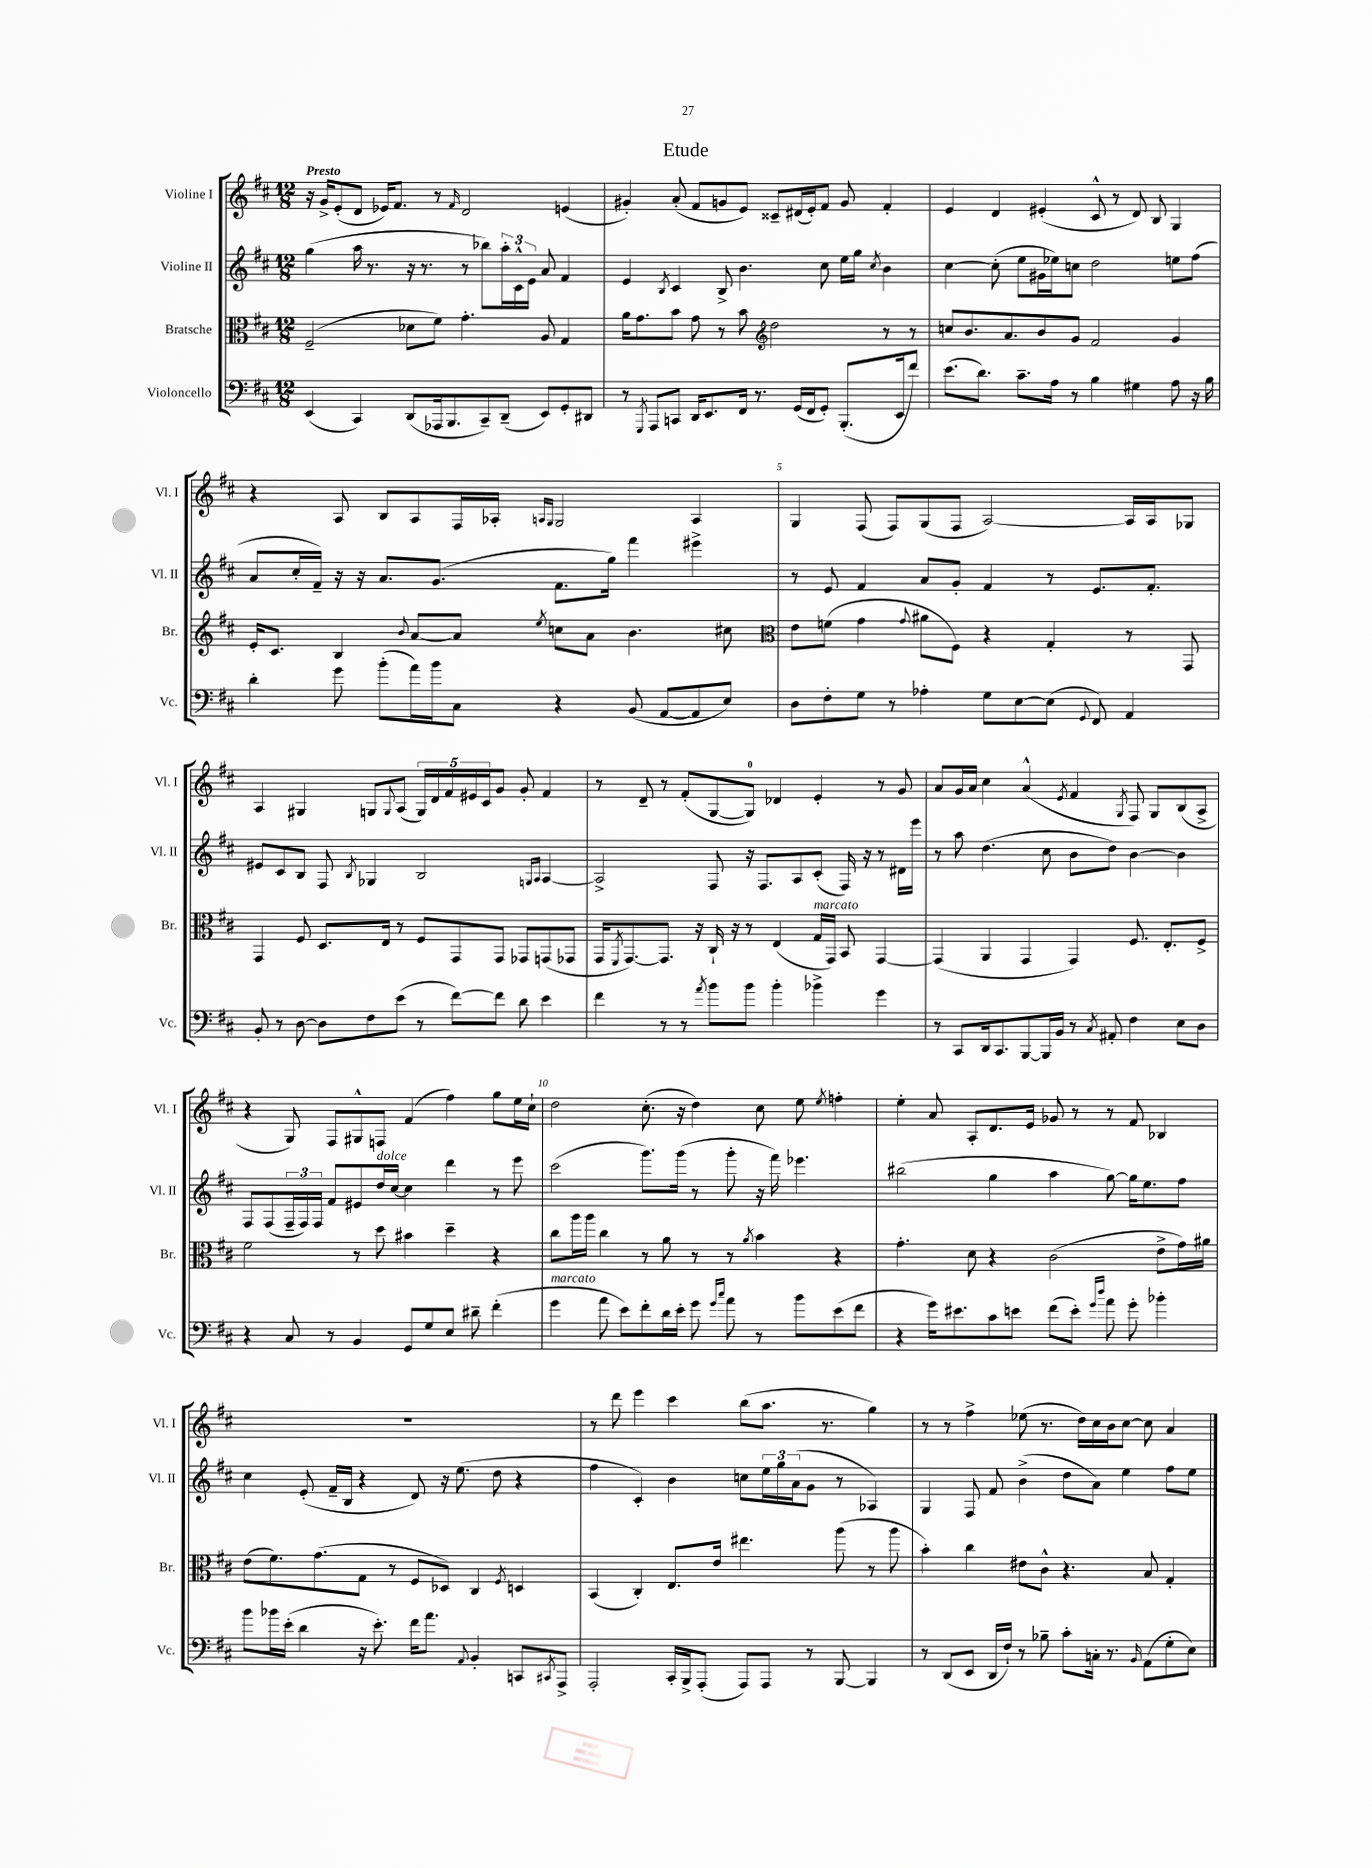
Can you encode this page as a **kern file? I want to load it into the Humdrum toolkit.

**kern	**kern	**kern	**kern
*staff4	*staff3	*staff2	*staff1
*clefF4	*clefC3	*clefG2	*clefG2
*k[f#c#]	*k[f#c#]	*k[f#c#]	*k[f#c#]
*M12/8	*M12/8	*M12/8	*M12/8
(4EE	(2F#~	(4gg	16r
.	.	.	16g^
.	.	.	(8e'
4CC#)	.	16aa	8d
.	.	8.r	.
.	.	.	16e-)
.	.	.	8.f#
(8DD	8d-	16r	.
.	.	8.r	.
16AAA-	8f#)	.	8r
8.BBB	.	.	.
.	.	.	16qqf#
.	4.g'	8r	2d
8CC#~)	.	8bb-)	.
(8DD~	.	24aa'	.
.	.	24c#^^	.
.	.	24e	.
8EE)	8A	8a	.
8GG'	4G	4f#	(4e
8DD#	.	.	.
=	=	=	=
8r	16a	4e	4g#')
.	8.g	.	.
8qGGG	.	.	.
8AAA	.	.	.
.	.	8qB	.
8CC	8b	4c#	(8a'
16DD	8g	.	8f#
8.EE	.	.	.
.	8r	8B^	8g
16FF#	8b	4.b	8e)
8.r	.	.	.
*	*clefG2	*	*
.	2dd	.	8c##~
(16GG	.	.	(16d#
16FF#	.	.	16e')
8GG')	.	8cc#	8f#
(8.BBB'	.	16ee	8g
.	.	16gg	.
.	.	8qcc#	.
.	8r	4b	4f#'
16EE	.	.	.
8f#)	8r	.	.
=	=	=	=
(8.e	8cc	[4cc#	4e
.	8.b	.	.
8.d)	.	.	.
.	.	(8cc#']	4d
.	8.a	.	.
8.c#~	.	8ee	.
.	8b	16g#	(4e#'
16A	.	16ee-)	.
8r	8g	8cc	.
4B	2f#	2dd	8c#^^
.	.	.	8r
4G#	.	.	8d)
.	.	.	8B
8A	4g	8ee	4G
16r	.	(8ff#	.
16B	.	.	.
=	=	=	=
4d'	16e'	8a	4r
.	8.c#	.	.
.	.	16cc#'	.
.	.	16f#~)	.
8g	4B	16r	8A
.	.	16r	.
(8b'	.	8.a	8B
.	8qqb	.	.
16a)	[8a	.	8A
16b	.	(8.g	.
8C#	8a]	.	16F#
.	.	.	16A-'
.	.	.	16qqA
.	8qee	.	16qqG
4r	8cc	8.f#	2G
.	8a	.	.
.	.	16gg)	.
(8BB	4.b	4fff#	.
[8AA	.	.	.
8AA]	.	4eee#^	4A
8E)	8cc#	.	.
=	=	=	=
*	*clefC3	*	*
8D	8e	8r	4G
8F#'	(8f	8e	.
8G	4g	4f#	(8F#
8r	.	.	8F#)
.	8qqg	.	.
4A-'	8a#	8a	(8G
.	8F#)	8g'	8F#
8G	4r	4f#	[2A)
[8E	.	.	.
(8E]	4G'	8r	.
8qqGG	.	.	.
8FF#)	.	8.e	.
4AA	8r	.	16A]
.	.	8.f#'	16A
.	8GG	.	8G-
=	=	=	=
8BB'	4GG	8e#	4A
8r	.	8c#	.
[8D	8F#	8B	4G#
8D]	8.D	8F#	.
.	.	8qB	.
8F#	.	4G-	8G
.	16E	.	.
.	.	.	8qqG
(8e	8r	.	(8A
8r	8F#	2B	20G)
.	.	.	20d
.	.	.	20f#
[8f#)	8GG	.	.
.	.	.	20e#
.	.	.	20c#
8f#]	8GG	.	8g
8d	8GG-	.	8g'
.	.	16qqG	.
.	.	16qqA	.
4e	(8GG	[4A	4f#
.	8GG-	.	.
=	=	=	=
4f#	16GG	2A^]	8r
.	8qFF#	.	.
.	[8.GG)	.	.
.	.	.	8d~
8r	8.GG]	.	8r
8r	.	.	(8f#'
.	16r	.	.
8qa	.	.	.
8b	16C#`	8F#	[8G
.	16r	.	.
8b	8r	16r	8G])
.	.	8.F#	.
4b'	(4E	.	4d-
.	.	8A	.
4b-^	16G	(8c#'	4e'
.	16GG)	.	.
.	8BB	16F#)	.
.	.	16r	.
4g	[4GG	8r	8r
.	.	16d#	8g
.	.	16eee	.
=	=	=	=
8r	(4GG]	8r	8a
8CC#	.	8aa	16g
.	.	.	16a
16DD	4AA	(4.dd	4cc#
8.CC#	.	.	.
[8BBB	4GG	.	(4a^^
16BBB]	.	8cc#	.
16BB	.	.	.
.	.	.	8qe
8r	4GG)	8b	4f#
8qC#	.	.	.
8AA#'	.	8dd)	.
.	.	.	8qG
4F#	8.F#	[4b	8F#)
.	.	.	8G
.	8.E'	.	.
8E	.	4b]	(8B
8D	8F#^	.	8A^
=	=	=	=
4r	2f#	8F#	4r
.	.	(8F#	.
8C#	.	24F#~	8G)
.	.	24F#)	.
.	.	24F#	.
8r	.	8f#	8F#
4BB	8r	8e#	8G#^^
.	8dd	16dd	8F
.	.	[16cc#	.
8GG	4b#	4cc#]	(4f#
8G	.	.	.
8E	4dd~	4ddd	4ff#)
8d#~	.	.	.
(4f#'	4r	8r	8gg
.	.	8eee	16ee
.	.	.	16cc#`
=	=	=	=
4g	8cc#	(2ccc#	2dd
.	16aa	.	.
.	16aa	.	.
8a	4cc#	.	.
8e)	.	.	.
8f#'	8r	8.ggg)	(8.cc#'
16d	8a	.	.
16e'	.	(16ggg	16r
8g	8r	8r	4dd)
16qqg	.	.	.
16qqcc#	.	.	.
8a	8r	8ggg'	.
.	8qa	.	.
8r	4b	16r	8cc#
.	.	16fff#)	.
8b	.	4.eee-	8ee
.	.	.	8qee
(8e	4r	.	4ff'
8f#	.	.	.
=	=	=	=
4r	4.g'	(2bb#	4ee'
16g)	.	.	8a
8.e#	.	.	.
.	8d	.	8A'
8c#	4r	4gg	8.d
8e	.	.	.
.	.	.	16e
(8f#	(2c#	4aa	8g-
8e')	.	.	8r
16qqg	.	.	.
16qqdd	.	.	.
8a	.	[8gg)	8r
8g'	.	16gg]	8f#
.	.	8.ee	.
4b-'	8e^	.	4B-
.	16g)	8ff#	.
.	16a#	.	.
=	=	=	=
8b	(8e	4cc#	1.r
16b-	8.f#)	.	.
(16e'	.	.	.
4d	.	(8e'	.
.	(8.g	.	.
.	.	16f#~	.
.	.	16B	.
16r	8G	4r	.
8.e')	.	.	.
.	8r	.	.
16f#	8F#	8d)	.
8.a	.	.	.
.	8D-)	16r	.
.	.	(8.ee	.
8qqAA	.	.	.
4BB'	4C#	.	.
.	.	8dd	.
.	8qF#	.	.
8CC	4D	4r	.
8qCC#	.	.	.
8AAA^	.	.	.
=	=	=	=
2AAA'	(4BB	4ff#	8r
.	.	.	8ddd
.	4C#')	4c#')	4eee
16CC#'	8.E	4b	4ccc#
16BBB^	.	.	.
(8AAA'	.	.	.
.	16e	.	.
8AAA)	4.ee#	8cc	(8bb
8AAA	.	24ee	8.aa
.	.	24gg	.
.	.	(24a	.
8r	.	8g	.
.	.	.	8.r
[8BBB	(8aa	8r	.
4BBB]	8r	4A-)	4gg)
.	8aa	.	.
=	=	=	=
8r	4b')	4G	8r
(8DD	.	.	8r
8EE	4cc#	8F#	4ff#^
16DD	.	8f#	.
16F#`)	.	.	.
8r	8e#	(4b^	(8ee-
8B-~	8c#^^	.	8.r
8c#'	4.r	8dd	.
.	.	.	16dd)
16C'	.	8a)	16cc#
8.r	.	.	16b
.	.	4ee	[8cc#
16qqBB	.	.	.
(8AA	8B	.	8cc#]
8G'	4G'	8ff#	4a
8E)	.	8ee	.
==	==	==	==
*-	*-	*-	*-
